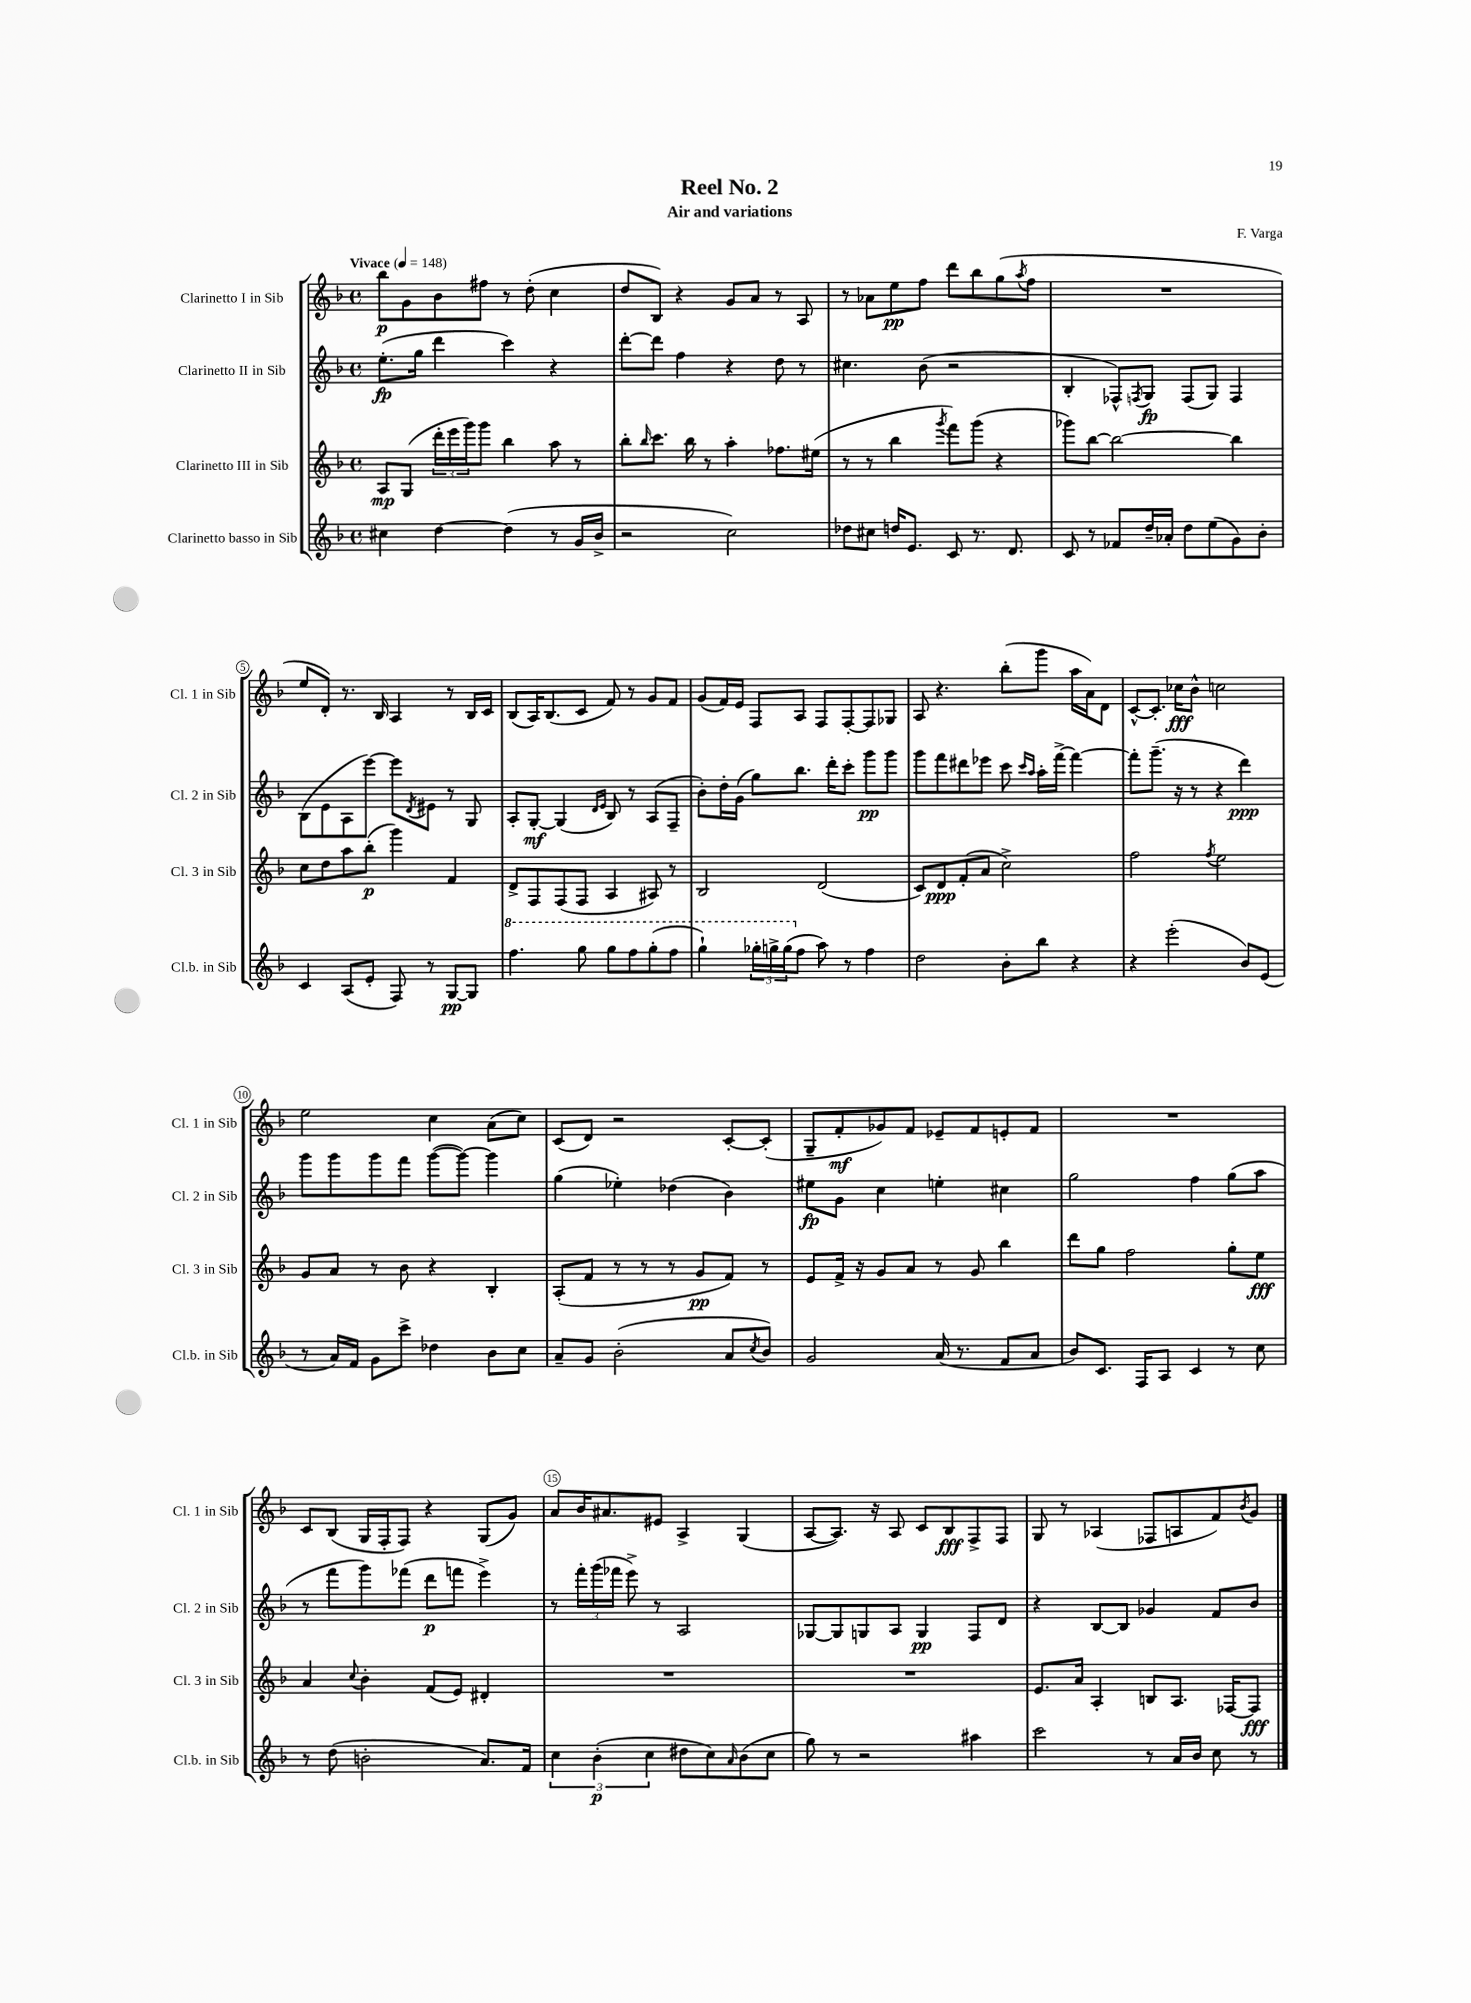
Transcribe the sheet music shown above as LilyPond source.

\header { title = "Reel No. 2" composer = "F. Varga" subtitle = "Air and variations" }
<<
\new StaffGroup <<
\new Staff = "s0" \with { instrumentName = "Clarinetto I in Sib" shortInstrumentName = "Cl. 1 in Sib" } {
    \clef treble \key f \major \defaultTimeSignature \time 4/4 \tempo "Vivace" 4 = 148
    bes''8\p g'8 bes'8 fis''8 r8 d''8-.( c''4 |
    d''8 bes8) r4 g'8 a'8 r8 a8 |
    r8 aes'8 e''8\pp f''8 d'''8 bes''8 g''8( \acciaccatura { a''8 } f''8 |
    R1 |
    e''8 d'8-.) r8. bes16 a4 r8 bes16 c'16 |
    bes8( a16) bes8.( c'8 f'8) r8 g'8 f'8 |
    g'8( f'16) e'16 f8 a8 f8 f8~-. f8 ges8 |
    a8 r4. bes''8-.( g'''8 a''16 a'16) d'8 |
    c'8~-^ c'8.-. ces''16\fff bes'8-^ c''2 |
    e''2 c''4 a'8( c''8) |
    c'8( d'8) r2 c'8~-. c'8-.( |
    g8-- f'8-.\mf ges'8) f'8 ees'8-- f'8 e'8-. f'8 |
    R1 |
    c'8 bes8( g16 f16-. f8) r4 g8( g'8) |
    a'8 bes'16 ais'8. eis'8 a4-> g4( |
    a8~ a8.) r16 a8 c'8 bes8\fff f8-> f8 |
    g8 r8 aes4( fes8 a8 f'8) \acciaccatura { bes'8 } g'8 \bar "|." |
}
\new Staff = "s1" \with { instrumentName = "Clarinetto II in Sib" shortInstrumentName = "Cl. 2 in Sib" } {
    \clef treble \key f \major \defaultTimeSignature \time 4/4
    e''8.-.\fp( g''16 d'''4 c'''4) r4 |
    d'''8~-. d'''8 f''4 r4 d''8 r8 |
    cis''4. bes'8( r2 |
    bes4-. fes8-^) \acciaccatura { f8 } g8\fp f8( g8) f4 |
    bes8( e'8 a8 e'''8~) e'''8 \acciaccatura { d'8 } eis'8 r8 g8 |
    a8-. g8~-.\mf g4( \grace { d'16 e'16 } bes8) r8 a8( f8-- |
    bes'8-.) d''16-. g'16( g''8) bes''8. d'''16-. c'''8-. g'''8\pp g'''8 |
    g'''8 f'''8 dis'''8 ees'''8 c'''8 \grace { c'''16 a''16 } a''16-. f'''16~-> f'''4~ |
    f'''8-. g'''8.--( r16 r8 r4 d'''4\ppp) |
    g'''8 g'''8 g'''8 f'''8 g'''8~( g'''8~) g'''4 |
    g''4( ees''4-.) des''4( bes'4) |
    eis''8\fp g'8 c''4 e''4-. cis''4 |
    g''2 f''4 g''8( a''8 |
    r8 f'''8 g'''8) fes'''8( d'''8\p f'''8 e'''4->) |
    r8 \tuplet 3/2 { f'''16-. g'''16( fes'''16 } e'''8->) r8 a2 |
    ges8~ ges8 g8 a8 g4\pp f8 d'8 |
    r4 bes8~ bes8 ges'4 f'8 bes'8 \bar "|." |
}
\new Staff = "s2" \with { instrumentName = "Clarinetto III in Sib" shortInstrumentName = "Cl. 3 in Sib" } {
    \clef treble \key f \major \defaultTimeSignature \time 4/4
    a8\mp g8( \tuplet 3/2 { d'''16-. e'''16 g'''16) } g'''8 bes''4 a''8 r8 |
    bes''8-. \grace { bes''16 } c'''8. bes''16 r8 a''4-. fes''8. eis''16( |
    r8 r8 bes''4 \acciaccatura { g'''8 } f'''8) g'''8( r4 |
    ges'''8) bes''8~ bes''2~ bes''4 |
    c''8 d''8 a''8 bes''8-.\p( g'''4) f'4 |
    d'8-> f8 f8( f8 a4 ais8) r8 |
    bes2 d'2( |
    c'8) d'8\ppp f'8-.( a'8 c''2->) |
    f''2 \acciaccatura { f''8 } e''2 |
    g'8 a'8 r8 bes'8 r4 bes4-. |
    a8-.( f'8 r8 r8 r8 g'8\pp f'8) r8 |
    e'8 f'16-> r16 g'8 a'8 r8 g'8 bes''4 |
    d'''8 g''8 f''2 g''8-. e''8\fff |
    a'4 \appoggiatura { c''8 } bes'4-. f'8( e'8) dis'4-. |
    R1 |
    R1 |
    e'8. a'16 a4-. b8 a8. fes16~ fes8\fff \bar "|." |
}
\new Staff = "s3" \with { instrumentName = "Clarinetto basso in Sib" shortInstrumentName = "Cl.b. in Sib" } {
    \clef treble \key f \major \defaultTimeSignature \time 4/4
    cis''4 d''4~ d''4( r8 g'16 bes'16-> |
    r2 c''2) |
    des''8 cis''8 d''16 e'8. c'8 r8. d'8. |
    c'8 r8 fes'8 d''16-- aes'16-. d''8 e''8( g'8) bes'8-. |
    c'4 a8( e'8-. f8) r8 g8~\pp g8 |
    \ottava #1 f'''4. g'''8 g'''8 f'''8 g'''8-.( f'''8 |
    g'''4-!) \tuplet 3/2 { ges'''16-. g'''16-> g'''16( \ottava #0 } f''8 a''8) r8 f''4 |
    d''2 bes'8-. bes''8 r4 |
    r4 e'''2-.( bes'8) e'8( |
    r8 a'16) f'16 g'8 c'''8-> des''4 bes'8 c''8 |
    a'8-- g'8 bes'2-.( a'8 \acciaccatura { c''8 } bes'8) |
    g'2 a'16( r8. f'8 a'8 |
    bes'8) c'8. f16 a8 c'4 r8 c''8 |
    r8 d''8( b'2-. a'8.) f'16 |
    \tuplet 3/2 { c''4 bes'4-.\p( c''4 } dis''8 c''8) \grace { a'16 } bes'8( c''8 |
    g''8) r8 r2 ais''4 |
    c'''2 r8 a'16 bes'16 c''8 r8 \bar "|." |
}
>>
>>
\layout { \context { \Score \override BarNumber.break-visibility = ##(#f #t #t) barNumberVisibility = #(every-nth-bar-number-visible 5) \override BarNumber.stencil = #(make-stencil-circler 0.1 0.3 ly:text-interface::print) } }
